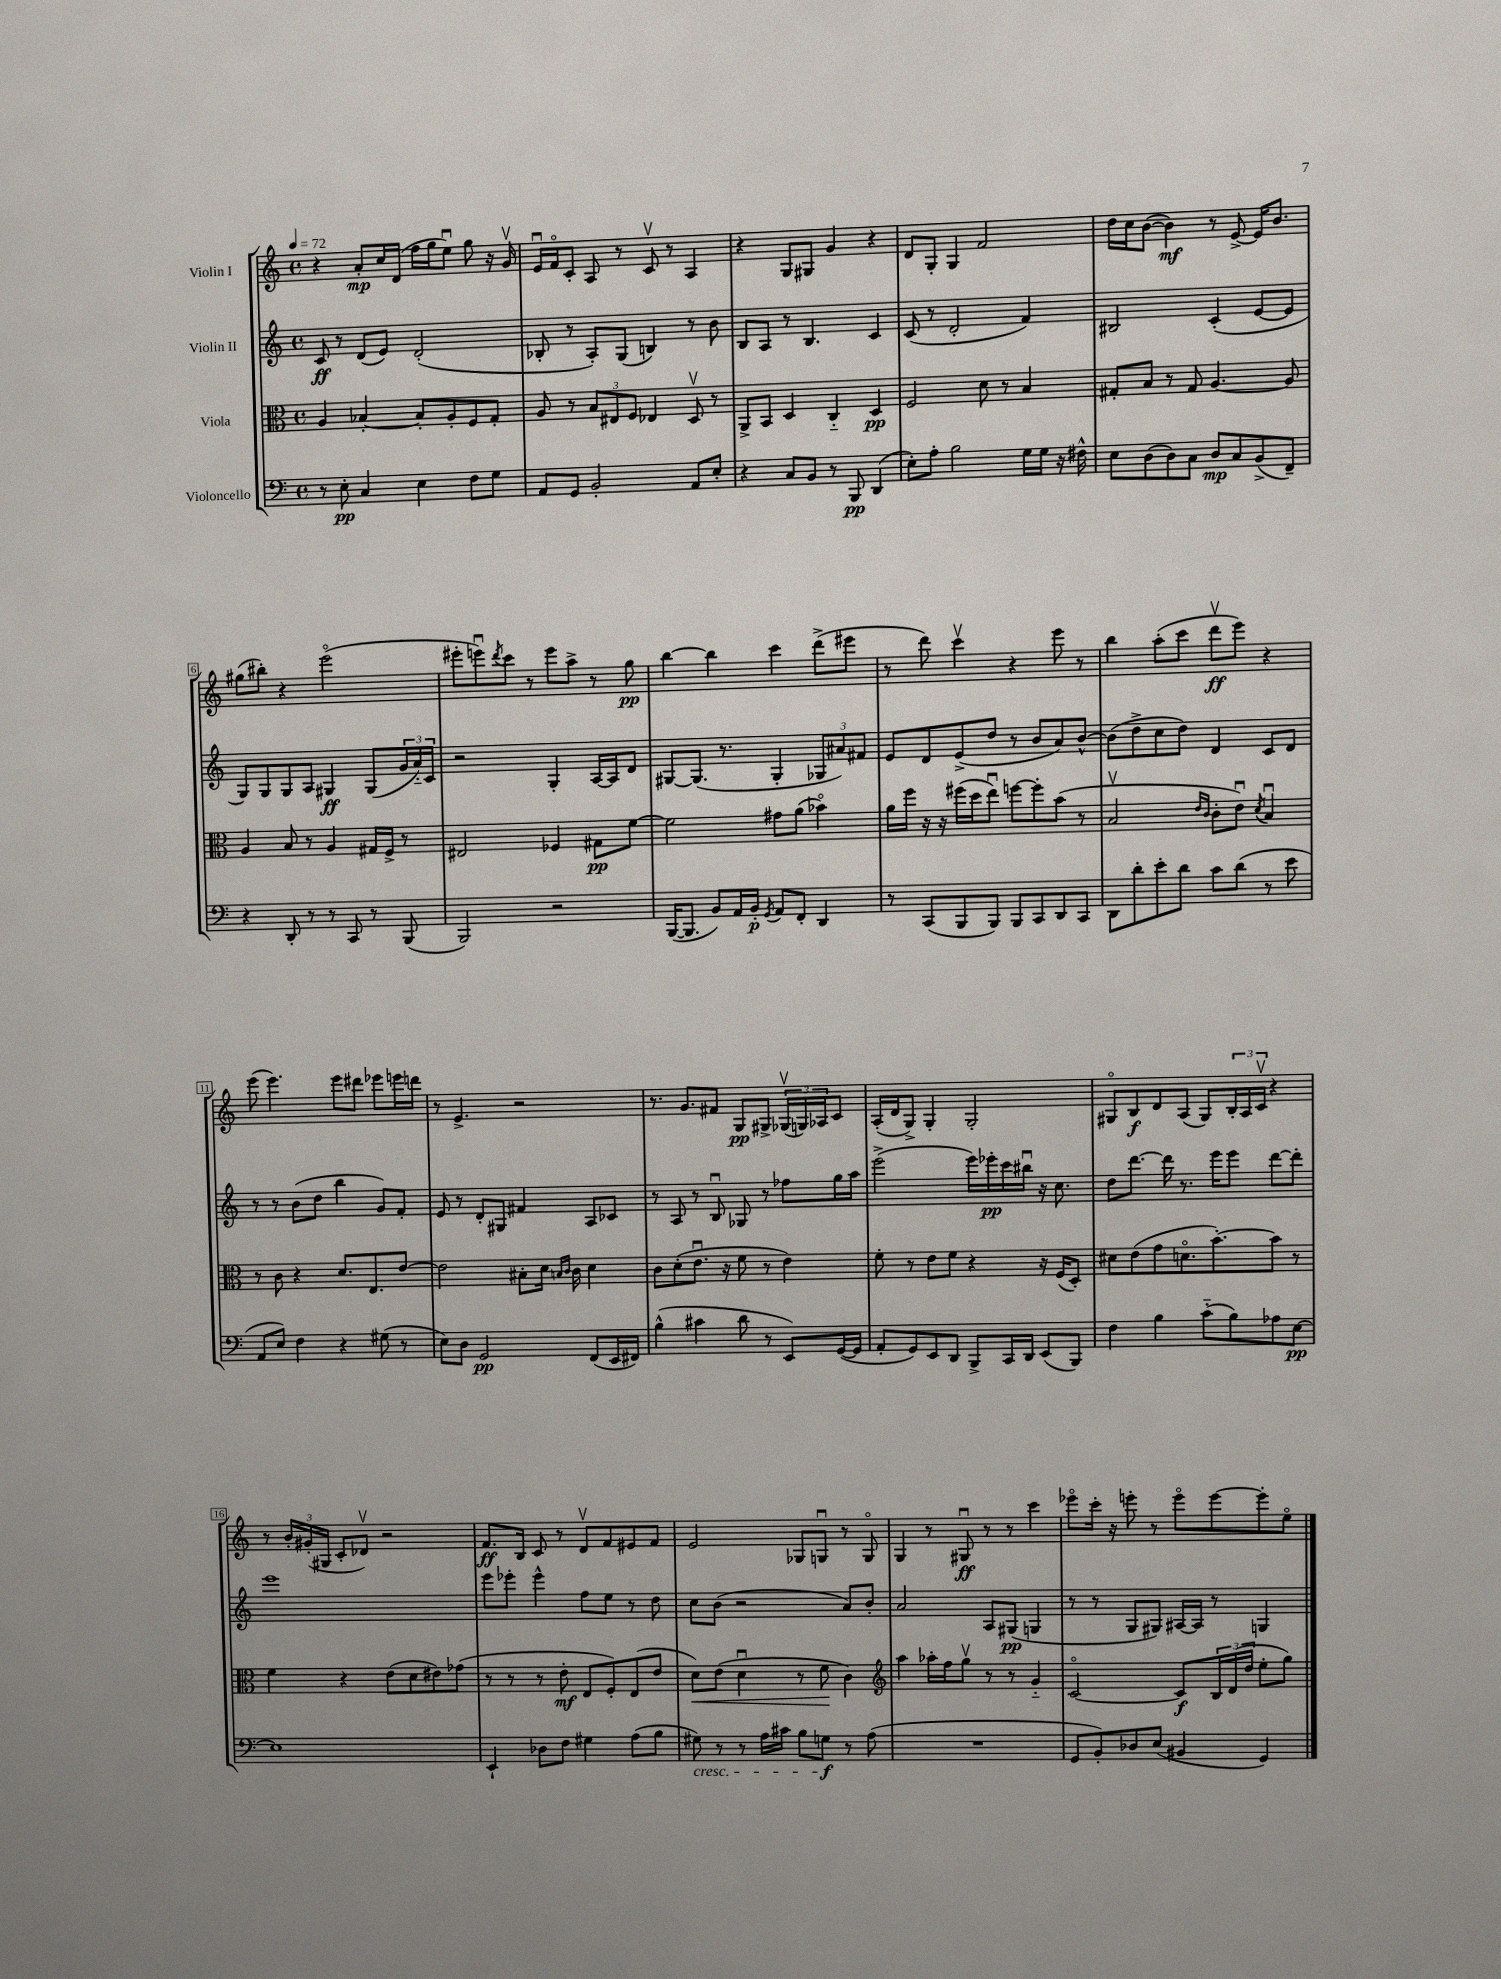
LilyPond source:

<<
\new StaffGroup <<
\new Staff = "s0" \with { instrumentName = "Violin I" } {
    \clef treble \key c \major \defaultTimeSignature \time 4/4 \tempo 4 = 72
    r4 a'8-.\mp c''16 d'16( f''16 g''16 e''8\downbow) g''8 r16 g'16\upbow |
    e'16\downbow f'16\flageolet c'8-. a8 r8 c'8\upbow r8 a4 |
    r4 g8 gis8 g'4 r4 |
    d'8 g8-. g4 f'2 |
    d''16 c''16 b'8~( b'4\mf) r8 e'8~-> e'16 b'8. |
    gis''8( bis''8-.) r4 e'''2\flageolet( |
    eis'''8-. e'''8\downbow) \acciaccatura { d'''8 } c'''8 r8 e'''8 a''8-> r8 g''8\pp |
    b''4~ b''4 c'''4 d'''8->( eis'''8 |
    r8 d'''8) c'''4\upbow r4 e'''8 r8 |
    b''4 a''8-.( c'''8 d'''8\upbow\ff e'''8) r4 |
    e'''8( e'''4.) e'''8 dis'''8 ees'''8 e'''16 d'''16 |
    r8 e'4.-> r2 |
    r8. g'8. fis'8 g8\pp gis8-> \tuplet 3/2 { ges16\upbow( g16) aes16 } c'8 |
    a16-.( d'16 g8->) g4-. g2-. |
    gis8\flageolet b8\f d'8 a8( gis8) \tuplet 3/2 { b16-. a16 c'16\upbow } r4 |
    r8 \tuplet 3/2 { b'16-. gis'16-.( gis16 } c'8-. des'8\upbow) r2 |
    f'8.\ff b16 c'8 r8 d'8\upbow f'8 eis'8 f'8 |
    e'2 ges8 g8\downbow r8 g8\flageolet |
    g4 r8 gis8\downbow\ff r8 r8 c'''4 |
    ees'''8\flageolet c'''16-. r16 e'''8-. r8 e'''8\flageolet e'''8~ e'''8-. e''8\flageolet \bar "|." |
}
\new Staff = "s1" \with { instrumentName = "Violin II" } {
    \clef treble \key c \major \defaultTimeSignature \time 4/4
    c'8\ff r8 d'8( e'8) d'2-.( |
    bes8-. r8 a8-.) g8( b4) r8 b'8 |
    b8 a8 r8 b4. c'4 |
    c'8( r8 d'2-. f'4) |
    bis2 c'4-.( e'8~ e'8 |
    g8) g8 g8 a8 gis4\ff gis8( \tuplet 3/2 { g'16 a'16-_) c'16 } |
    r2 g4-. a16~ a16 d'8 |
    gis8~ gis8.( r8. gis4-. \tuplet 3/2 { ges8 ais'8) fis'8 } |
    e'8 d'8 e'8->( d''8 r8 b'8 a'8) b'8~-^ |
    b'8( d''8-> c''8 d''8) d'4 c'8 d'8 |
    r8 r8 b'8( d''8 b''4 g'8) f'8-. |
    e'8 r8 d'8-. gis8 fis'4 a8 ces'8 |
    r8 a8 r8 b8\downbow ges8 r8 fes''8 g''16 a''16 |
    e'''2->( e'''16) ees'''16-.\pp c'''16 bis''16\downbow r16 c''8. |
    d''8 d'''8.~ d'''16 r8. e'''16 e'''8 d'''8~ d'''8-. |
    e'''1 |
    e'''8 ees'''8-. ees'''4-^ f''8 e''8 r8 d''8 |
    c''8 b'8( r2 a'8) b'8-. |
    a'2 a8 gis8\pp( g4 |
    r8 r8 g8 gis8) ais16~ ais16 r8 g4 \bar "|." |
}
\new Staff = "s2" \with { instrumentName = "Viola" } {
    \clef alto \key c \major \defaultTimeSignature \time 4/4
    a4 bes4~-. bes8-. a8-. f8 g8-. |
    a8 r8 \tuplet 3/2 { b8 eis8 f8 } ees4 d8\upbow r8 |
    a,8-> b,8 d4 c4-_ d4\pp |
    f2 d'8 r8 b4 |
    gis8-. b8 r8 gis8 a4.~ a8 |
    a4 b8 r8 a4 gis16 f16-> r8 |
    eis2 fes4 gis8\pp f'8~ |
    f'2 gis'8 a'8( bes'4\flageolet) |
    a'16 f''16 r16 r16 fis''16( d''16 e''8\downbow) f''8~ f''8-. b'8( r8 |
    b2\upbow \grace { e'16 c'16 } c'8-. e'8\downbow) \acciaccatura { d'8 } b4\downbow |
    r8 c'8 r4 d'8. e8. e'8~ |
    e'2 bis8-. d'16 \grace { b16 c'16 } c'16 d'4 |
    c'8 d'8-.( e'8.\downbow r16 f'8 r8 e'4) |
    f'8-. r8 e'8 f'8 r4 r16 f16( d8-.) |
    dis'8 e'8( g'8 d'8.\flageolet b'8.~-.) b'8 r8 |
    f'4 r4 e'8( d'8 eis'8) ges'8( |
    r8 r8 r8 e'8-.\mf e8 f8-.) e8( e'8 |
    d'8\<) e'8( d'4\downbow r8 f'8\! c'4) |
    \clef treble a''4 aes''16-. f''16 g''8\upbow r8 r8 g'4-_ |
    c'2~\flageolet c'8\f \tuplet 3/2 { b16 d'16( d''16 } e''8-. g''8) \bar "|." |
}
\new Staff = "s3" \with { instrumentName = "Violoncello" } {
    \clef bass \key c \major \defaultTimeSignature \time 4/4
    r8 e8-.\pp c4 e4 f8 g8 |
    a,8 g,8 b,2-. a,8 e8-. |
    r4 c8 b,8 r8 b,,8\pp d,4( |
    e8-.) a8-. b2 g16 g16 r16 fis16-^ |
    e8 d8( d8) c8 d8\mp c8 b,8->( f,8--) |
    r4 d,8-. r8 r8 c,8 r8 b,,8( |
    b,,2) r2 |
    b,,16~( b,,8. b,8) a,16 b,16-.\p \acciaccatura { g,8 } a,8 f,8-. d,4 |
    r8 c,8( b,,8 b,,8) b,,8 c,8 d,8 c,8 |
    d,8 d'8-. e'8-. d'8 c'8 d'8( r8 e'8 |
    a,8 e8) f4 r4 gis8( r8 |
    e8) d8 g,2\pp f,8( e,16 fis,16) |
    b4-^( cis'4 d'8 r8 e,8) g,16~( g,16 |
    a,8-. g,8) e,8 d,8 b,,8-> c,16 d,16 e,8( b,,8) |
    f4 b4 c'8-_( b8) aes8 e8~\pp |
    e1 |
    e,4-! des8 f8 gis4 a8( b8 |
    gis8\cresc) r8 r8 a16 cis'16 b8 g8\f\! r8 a8( |
    R1 |
    g,8 b,8-.) des8 e8( bis,4 g,4) \bar "|." |
}
>>
>>
\layout { \context { \Score \override BarNumber.stencil = #(make-stencil-boxer 0.1 0.3 ly:text-interface::print) } }
